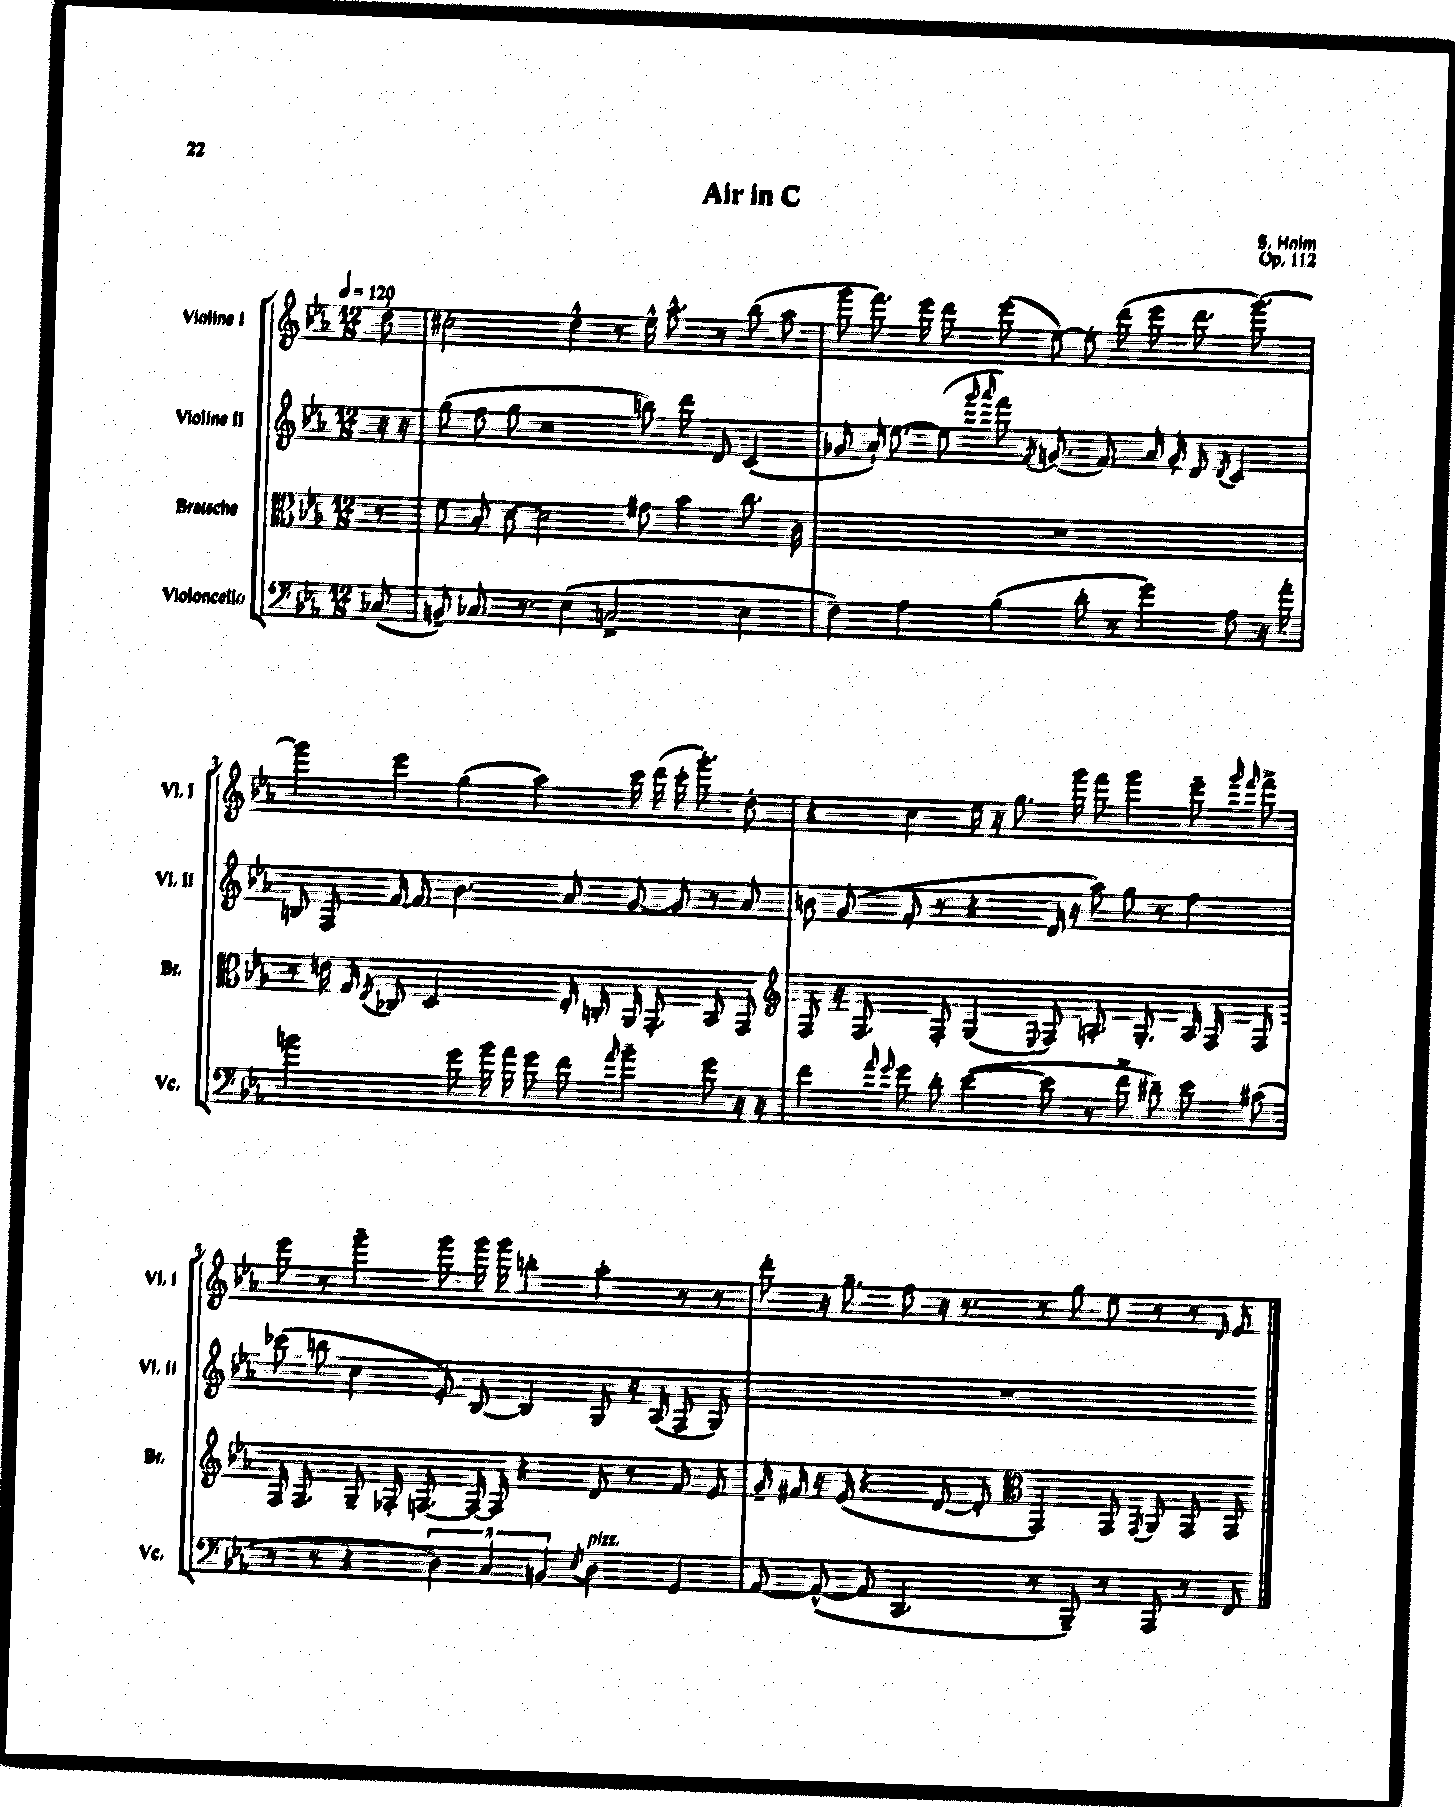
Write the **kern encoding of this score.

**kern	**kern	**kern	**kern
*part4	*part3	*part2	*part1
*staff4	*staff3	*staff2	*staff1
*I"Violoncello	*I"Bratsche	*I"Violine II	*I"Violine I
*I'Vc.	*I'Br.	*I'Vl. II	*I'Vl. I
*clefF4	*clefC3	*clefG2	*clefG2
*k[b-e-a-]	*k[b-e-a-]	*k[b-e-a-]	*k[b-e-a-]
*M12/8	*M12/8	*M12/8	*M12/8
*MM120	*MM120	*MM120	*MM120
=	=	=	=
(8C-X/	8r	16r	8dd'\
.	.	16r	.
=1	=1	=1	=1
8BBn~/)	8f\	(8gg\	2cc#X'\
8.C-X/	8B-'/	8ff\	.
.	[8d\	8gg\	.
8.r	.	.	.
.	2d\]	2r	.
(4E-\	.	.	4dd^^\
2Cn^/	.	.	8r
.	8g#X\	8bbn\)	16ee-^^\
.	.	.	8.aa-^^\
.	4b-\	8ddd\	.
.	.	8d/	8r
4E-\	8.cc\	(4c/	(8bb-\
.	.	.	8aa-\
.	16c\	.	.
=2	=2	=2	=2
4F\)	1.r	8g-X/	8ggg\
.	.	16a-`/)	8.fff\)
.	.	[8.ee-\	.
4A-\	.	.	.
.	.	.	16eee-\
.	.	(8ee-\]	8ddd\
.	.	16qqggg/	.
.	.	16qqaaa-/	.
(4B-\	.	8fff\)	(8eee-\
.	.	8qf/	.
.	.	(8.gn/	[8ee-\)
8d'\	.	.	8ee-'\]
.	.	8.f/)	.
8r	.	.	(8ddd\
4g\)	.	16a-/	8eee-\
.	.	16g'/	.
.	.	8d/	8.ddd\
.	.	8qd/	.
8A-\	.	4c/	.
.	.	.	[8.ggg\)
16r	.	.	.
16a-'\	.	.	.
!!LO:LB:g=z
=3	=3	=3	=3
2bn\	8r	8Bn/	4ggg\]
.	16en\	8F/	.
.	16G/	.	.
.	8qE-/	.	.
.	8C-X/	[16f/	4eee-\
.	.	8.f/]	.
.	2D/	.	.
8g\	.	4.b-\	(4gg\
16b\	.	.	.
16a-\	.	.	.
8g\	.	.	4aa-\)
8f\	16E-'/	8a-/	.
.	16Cn'/	.	.
16qqa-/	.	.	.
4b~\	16AA-/	[8g/	16ccc\
.	8.GG'/	.	(16ddd\
.	.	8g/]	16ccc'\
.	.	.	8.ggg'\)
8g\	8BB-/	8r	.
16r	8GG/	8a-/	8dd'\
16r	.	.	.
=4	=4	=4	=4
*	*clefG2	*	*
4f\	8F/	8bn\	4r
.	16r	(8g/	.
.	8.F/	.	.
16qqa-/	.	.	.
16qqg/	.	.	.
8g\	.	8f'/	4cc\
8d'\	8F'/	8r	.
([4e-\	(4G/	4r	16ee-\
.	.	.	16r
.	.	.	8.gg\
.	8qqE-/	.	.
8e-\]	8F/)	16d/	.
.	.	16r	16ggg\
8r	8.An'/	8aa-\)	8fff\
8f^\	.	8gg\	4ggg\
.	8.G'/	.	.
8d#X~\)	.	8r	.
8e-\	16A/	4ff\	8eee-~\
.	16F/	.	.
.	.	.	16qqggg/
.	.	.	16qqfff/
(8c#X\	8F/	.	8fff^\
!!LO:LB:g=z
=5	=5	=5	=5
8r	16F/	(8ccc-X\	8eee-\
.	8.F/	.	.
8r	.	8bbn\	8r
4r	8G~/	4cc\	4ggg~\
.	16F-X'/	.	.
.	[8.Fn/	.	.
6D\)	.	8e-'/)	8ggg\
.	16F/_	[8B-/	16ggg\
6C/	.	.	.
.	16F/]	.	16ggg\
.	4r	4B-/]	4bbn'\
6BBn/	.	.	.
8qE-/	.	.	.
!LO:TX:a:i:t=pizz.	!	!	!
4D\	8d/	8G/	4aa-'\
.	8r	16r	.
.	.	(16A-/	.
4GG/	8f/	8F/	8r
.	8e-/	8G/)	8r
=6	=6	=6	=6
[8AA-/	16g~/	1.r	8ddd'\
.	16f#X/	.	.
(8AA-^^/_	16r	.	16r
.	(16e-/	.	8.gg~\
8AA-/]	4r	.	.
4.CC/	.	.	8ff\
.	[8d/	.	16r
.	.	.	8.r
.	8d'/]	.	.
*	*clefC3	*	*
8r	4GG/)	.	8r
8BBB-~/)	.	.	8gg\
8r	8GG/	.	8ee-\
.	8qGG/	.	.
8AAA-/	8AA-/	.	8r
8r	8GG/	.	8r
.	.	.	16qqd/
8FF/	8GG/	.	8e-/
==	==	==	==
*-	*-	*-	*-
